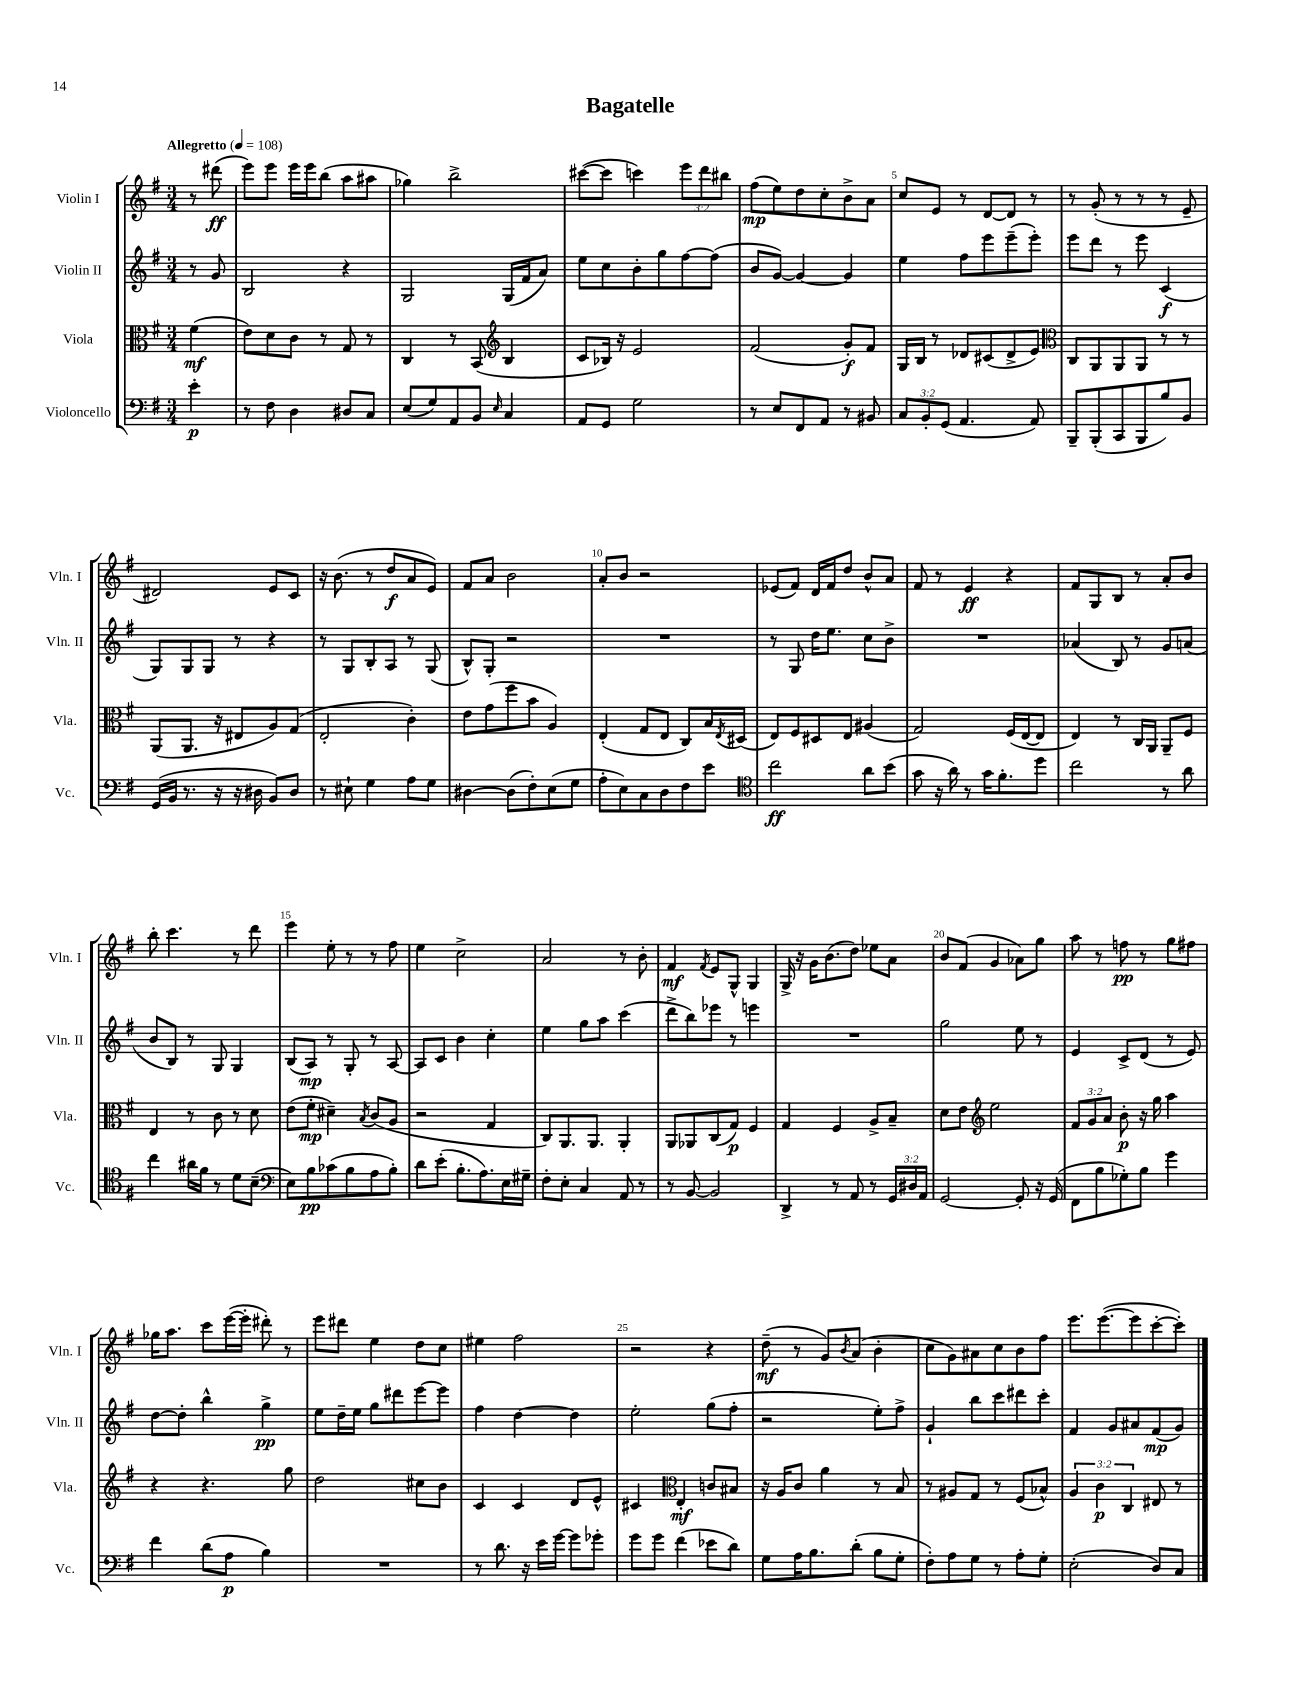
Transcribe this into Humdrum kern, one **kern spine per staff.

**kern	**dynam	**kern	**dynam	**kern	**dynam	**kern	**dynam
*part4	*part4	*part3	*part3	*part2	*part2	*part1	*part1
*staff4	*staff4	*staff3	*staff3	*staff2	*staff2	*staff1	*staff1
*I"Violoncello	*	*I"Viola	*	*I"Violin II	*	*I"Violin I	*
*I'Vc.	*	*I'Vla.	*	*I'Vln. II	*	*I'Vln. I	*
*clefF4	*	*clefC3	*	*clefG2	*	*clefG2	*
*k[f#]	*	*k[f#]	*	*k[f#]	*	*k[f#]	*
*M3/4	*	*M3/4	*	*M3/4	*	*M3/4	*
*MM108	*	*MM108	*	*MM108	*	*MM108	*
=	=	=	=	=	=	=	=
!	!	!	!	!	!	!LO:TX:a:B:t=Allegretto	!
4e'\	p	(4f#\	mf	8r	.	8r	.
.	.	.	.	8g/	.	(8ddd#X\	ff
=1	=1	=1	=1	=1	=1	=1	=1
8r	.	8e\L)	.	2B/	.	8eee\L)	.
8F#\	.	8d\	.	.	.	8eee\J	.
4D\	.	8c\J	.	.	.	16eee\LL	.
.	.	.	.	.	.	16eee\J	.
.	.	8r	.	.	.	(8bb\J	.
8D#X/L	.	8G/	.	4r	.	8aa\L	.
8C/J	.	8r	.	.	.	8aa#X\J	.
=2	=2	=2	=2	=2	=2	=2	=2
(8E/L	.	4C/	.	2G/	.	4gg-X\)	.
8G/)	.	.	.	.	.	.	.
8AA/	.	8r	.	.	.	2bb^\	.
8BB/J	.	(8BB/	.	.	.	.	.
16qqE/	.	.	.	.	.	.	.
*	*	*clefG2	*	*	*	*	*
4C/	.	4B/	.	(16G/LL	.	.	.
.	.	.	.	16f#/J	.	.	.
.	.	.	.	8a/J)	.	.	.
=3	=3	=3	=3	=3	=3	=3	=3
8AA/L	.	8c/L	.	8ee\L	.	([8ccc#X\L	.
8GG/J	.	16B-X/Jk)	.	8cc\	.	8ccc#\J]	.
.	.	16r	.	.	.	.	.
2G\	.	2e/	.	8b'\	.	4cccn\)	.
.	.	.	.	8gg\	.	.	.
.	.	.	.	[8ff#\	.	12eee\L	.
.	.	.	.	.	.	12ddd\	.
.	.	.	.	(8ff#\J]	.	.	.
.	.	.	.	.	.	12bb#X\J	.
=4	=4	=4	=4	=4	=4	=4	=4
8r	.	(2f#/	.	8b/L	.	(8ff#\L	mp
8E/L	.	.	.	[8g/J)	.	8ee\)	.
8FF#/	.	.	.	4g/_	.	8dd\	.
8AA/J	.	.	.	.	.	8cc'\	.
8r	.	8g'/L)	f	4g/]	.	8b^\	.
8BB#X/	.	8f#/J	.	.	.	8a\J	.
=5	=5	=5	=5	=5	=5	=5	=5
12C/L	.	16G/LL	.	4ee\	.	8cc/L	.
.	.	16B/JJ	.	.	.	.	.
12BB'/	.	.	.	.	.	.	.
.	.	8r	.	.	.	8e/J	.
(12GG/J	.	.	.	.	.	.	.
4.AA/	.	8d-X/L	.	8ff#\L	.	8r	.
.	.	(8c#X/	.	8eee\	.	[8d/L	.
.	.	8d-^/	.	(8eee~\	.	8d/J]	.
8AA/)	.	8e/J)	.	8eee'\J)	.	8r	.
=6	=6	=6	=6	=6	=6	=6	=6
*	*	*clefC3	*	*	*	*	*
8BBB~/L	.	8C/L	.	8eee\L	.	8r	.
(8BBB'/	.	8AA/	.	8ddd\J	.	(8g'/	.
8CC/	.	8AA/	.	8r	.	8r	.
8BBB/	.	8AA/J	.	8eee\	.	8r	.
8B/)	.	8r	.	(4c/	f	8r	.
8BB/J	.	8r	.	.	.	8e~/	.
!!LO:LB:g=z
=7	=7	=7	=7	=7	=7	=7	=7
(16GG/LL	.	(8AA/L	.	8G/L)	.	2d#X/)	.
16BB/JJ	.	.	.	.	.	.	.
8.r	.	8.AA/J	.	8G/	.	.	.
.	.	.	.	8G/J	.	.	.
16r	.	16r	.	.	.	.	.
16r	.	8E#X/L	.	8r	.	.	.
16D#X\	.	.	.	.	.	.	.
8BB/L)	.	8A/)	.	4r	.	8e/L	.
8D#/J	.	(8G/J	.	.	.	8c/J	.
=8	=8	=8	=8	=8	=8	=8	=8
8r	.	2E'/	.	8r	.	16r	.
.	.	.	.	.	.	(8.b\	.
8E#X`\	.	.	.	8G/L	.	.	.
4G\	.	.	.	8B'/	.	8r	.
.	.	.	.	8A/J	.	8dd/L	f
8A\L	.	4c'\)	.	8r	.	8a/	.
8G\J	.	.	.	(8G/	.	8e/J)	.
=9	=9	=9	=9	=9	=9	=9	=9
[4D#X\	.	8e\L	.	8B^^/L)	.	8f#/L	.
.	.	(8g\	.	8G'/J	.	8a/J	.
(8D#\L]	.	8ff#\	.	2r	.	2b\	.
8F#'\)	.	8b\J	.	.	.	.	.
(8E\	.	4A/)	.	.	.	.	.
8G\J	.	.	.	.	.	.	.
=10	=10	=10	=10	=10	=10	=10	=10
8A'\L	.	(4E'/	.	2.r	.	8a'/L	.
8E\)	.	.	.	.	.	8b/J	.
8C\	.	8G/L	.	.	.	2r	.
8D\	.	8E/J	.	.	.	.	.
8F#\	.	8C/L)	.	.	.	.	.
8e\J	.	16B/L	.	.	.	.	.
.	.	8qE/	.	.	.	.	.
.	.	(16D#X/JJ	.	.	.	.	.
=11	=11	=11	=11	=11	=11	=11	=11
*clefC4	*	*	*	*	*	*	*
2cc\	ff	8E/L)	.	8r	.	(8e-X/L	.
.	.	8F#/	.	8G/	.	8f#/J)	.
.	.	8D#X/	.	16dd\KL	.	16d/LL	.
.	.	.	.	8.ee\J	.	16f#/J	.
.	.	8E/J	.	.	.	8dd/J	.
8a\L	.	(4A#X/	.	8cc\L	.	8b^^/L	.
(8b\J	.	.	.	8b^\J	.	8a/J	.
=12	=12	=12	=12	=12	=12	=12	=12
8g\	.	2G/)	.	2.r	.	8f#/	.
16r	.	.	.	.	.	8r	.
16a\)	.	.	.	.	.	.	.
8r	.	.	.	.	.	4e/	ff
16g\KL	.	.	.	.	.	.	.
8.f#'\	.	.	.	.	.	.	.
.	.	(16F#/LL	.	.	.	4r	.
.	.	[16E/J	.	.	.	.	.
8dd\J	.	8E/J]	.	.	.	.	.
=13	=13	=13	=13	=13	=13	=13	=13
2cc\	.	4E/)	.	(4a-X/	.	8f#/L	.
.	.	.	.	.	.	8G/	.
.	.	8r	.	8B/)	.	8B/J	.
.	.	16C/LL	.	8r	.	8r	.
.	.	16AA/JJ	.	.	.	.	.
8r	.	8AA~/L	.	8g/L	.	8a'/L	.
8a\	.	8F#/J	.	(8an/J	.	8b/J	.
!!LO:LB:g=z
=14	=14	=14	=14	=14	=14	=14	=14
4cc\	.	4E/	.	8b/L	.	8bb'\	.
.	.	.	.	8B/J)	.	4.ccc\	.
16a#X\LL	.	8r	.	8r	.	.	.
16f#\JJ	.	.	.	.	.	.	.
8r	.	8c\	.	8G/	.	.	.
8d\L	.	8r	.	4G/	.	8r	.
(8B~\J	.	8d\	.	.	.	8ddd\	.
=15	=15	=15	=15	=15	=15	=15	=15
*clefF4	*	*	*	*	*	*	*
8E\L)	.	(8e\L	.	(8B/L	.	4eee\	.
8B\	pp	8f#'\J	mp	8A/J)	mp	.	.
(8c-X\	.	4d#X~\)	.	8r	.	8ee'\	.
8B\	.	.	.	8G'/	.	8r	.
.	.	8qB/	.	.	.	.	.
8A\	.	(8c/L	.	8r	.	8r	.
8B'\J)	.	8A/J	.	[8A/	.	8ff#\	.
=16	=16	=16	=16	=16	=16	=16	=16
8d\L	.	2r	.	8A/L]	.	4ee\	.
(8e'\J	.	.	.	8c/J	.	.	.
8.B'\L	.	.	.	4b\	.	2cc^\	.
8.A\)	.	.	.	.	.	.	.
.	.	4G/	.	4cc'\	.	.	.
16E\L	.	.	.	.	.	.	.
16G#X~\JJ	.	.	.	.	.	.	.
=17	=17	=17	=17	=17	=17	=17	=17
8F#'\L	.	8C/L)	.	4ee\	.	2a/	.
8E'\J	.	8.AA/	.	.	.	.	.
4C/	.	.	.	8gg\L	.	.	.
.	.	8.AA/J	.	.	.	.	.
.	.	.	.	8aa\J	.	.	.
8AA/	.	4AA'/	.	(4ccc\	.	8r	.
8r	.	.	.	.	.	8b'\	.
=18	=18	=18	=18	=18	=18	=18	=18
8r	.	8AA/L	.	8ddd^\L	.	4f#/	mf
[8BB/	.	8AA-X/	.	8bb\)	.	.	.
.	.	.	.	.	.	8qf#/	.
2BB/]	.	(8C/	.	8eee-X\J	.	8e/L	.
.	.	8G/J)	p	8r	.	8G^^/J	.
.	.	4F#/	.	4eeen\	.	4G/	.
=19	=19	=19	=19	=19	=19	=19	=19
4DD^/	.	4G/	.	2.r	.	16G^/	.
.	.	.	.	.	.	16r	.
.	.	.	.	.	.	16g\KL	.
.	.	.	.	.	.	(8.b\	.
8r	.	4F#/	.	.	.	.	.
8AA/	.	.	.	.	.	8dd\J)	.
8r	.	8A^/L	.	.	.	8ee-X\L	.
24GG/LL	.	8B~/J	.	.	.	8a\J	.
24D#X/	.	.	.	.	.	.	.
24AA/JJ	.	.	.	.	.	.	.
=20	=20	=20	=20	=20	=20	=20	=20
[2GG/	.	8d\L	.	2gg\	.	8b/L	.
.	.	8e\J	.	.	.	(8f#/J	.
*	*	*clefG2	*	*	*	*	*
.	.	2ee\	.	.	.	4g/	.
8GG'/]	.	.	.	8ee\	.	8a-X\L)	.
16r	.	.	.	8r	.	8gg\J	.
(16GG/	.	.	.	.	.	.	.
=21	=21	=21	=21	=21	=21	=21	=21
8FF#\L	.	12f#/L	.	4e/	.	8aa\	.
.	.	12g/	.	.	.	.	.
8B\	.	.	.	.	.	8r	.
.	.	12a/J	.	.	.	.	.
8G-X'\)	.	8b'\	p	8c^/L	.	8ffn\	pp
8B\J	.	16r	.	(8d/J	.	8r	.
.	.	16gg\	.	.	.	.	.
4g\	.	4aa\	.	8r	.	8gg\L	.
.	.	.	.	8e/)	.	8ff#X\J	.
!!LO:LB:g=z
=22	=22	=22	=22	=22	=22	=22	=22
4f#\	.	4r	.	[8dd\L	.	16gg-X\KL	.
.	.	.	.	.	.	8.aa\J	.
.	.	.	.	8dd'\J]	.	.	.
(8d\L	.	4.r	.	4bb^^\	.	8ccc\L	.
8A\J	p	.	.	.	.	([16eee\L	.
.	.	.	.	.	.	16eee'\JJ]	.
4B\)	.	.	.	4gg^\	pp	8ddd#X'\)	.
.	.	8gg\	.	.	.	8r	.
=23	=23	=23	=23	=23	=23	=23	=23
2.r	.	2dd\	.	8ee\L	.	8eee\L	.
.	.	.	.	16dd~\L	.	8ddd#X\J	.
.	.	.	.	16ee\JJ	.	.	.
.	.	.	.	8gg\L	.	4ee\	.
.	.	.	.	8ddd#X\	.	.	.
.	.	8cc#X\L	.	[8eee\	.	8dd\L	.
.	.	8b\J	.	8eee\J]	.	8cc\J	.
=24	=24	=24	=24	=24	=24	=24	=24
8r	.	4c/	.	4ff#\	.	4ee#X\	.
8.d\	.	.	.	.	.	.	.
.	.	4c/	.	[4dd\	.	2ff#\	.
16r	.	.	.	.	.	.	.
16e\LL	.	.	.	.	.	.	.
[16g\JJ	.	.	.	.	.	.	.
8g\L]	.	8d/L	.	4dd\]	.	.	.
8g-X'\J	.	8e^^/J	.	.	.	.	.
=25	=25	=25	=25	=25	=25	=25	=25
8g\L	.	4c#X/	.	2ee'\	.	2r	.
8g\J	.	.	.	.	.	.	.
*	*	*clefC3	*	*	*	*	*
(4f#\	.	4E'/	mf	.	.	.	.
8e-X\L	.	8cn/L	.	(8gg\L	.	4r	.
8d\J)	.	8B#X/J	.	8ff#'\J	.	.	.
=26	=26	=26	=26	=26	=26	=26	=26
8G\L	.	16r	.	2r	.	(8dd~\	mf
.	.	16A/KL	.	.	.	.	.
16A\K	.	8c/J	.	.	.	8r	.
8.B\	.	.	.	.	.	.	.
.	.	4a\	.	.	.	8g/L)	.
.	.	.	.	.	.	8qb/	.
(8d'\J	.	.	.	.	.	(8a/J	.
8B\L	.	8r	.	8ee'\L)	.	4b'\	.
8G'\J	.	8B/	.	8ff#^\J	.	.	.
=27	=27	=27	=27	=27	=27	=27	=27
8F#'\L)	.	8r	.	4g`/	.	8cc\L	.
8A\	.	8A#X/L	.	.	.	8g\)	.
8G\J	.	8G/J	.	8bb\L	.	8a#X\	.
8r	.	8r	.	8ccc\	.	8cc\	.
8A'\L	.	(8F#/L	.	8ddd#X\	.	8b\	.
8G'\J	.	8B-X^^/J)	.	8ccc'\J	.	8ff#\J	.
=28	=28	=28	=28	=28	=28	=28	=28
(2E'\	.	6A/	.	4f#/	.	8.eee\L	.
.	.	6c\	p	.	.	.	.
.	.	.	.	.	.	([8.eee\	.
.	.	.	.	8g/L	.	.	.
.	.	6C/	.	.	.	.	.
.	.	.	.	8a#X/	.	8eee\]	.
8D/L)	.	8E#X/	.	(8f#/	mp	[8ccc'\	.
8C/J	.	8r	.	8g/J)	.	8ccc'\J])	.
==	==	==	==	==	==	==	==
*-	*-	*-	*-	*-	*-	*-	*-
